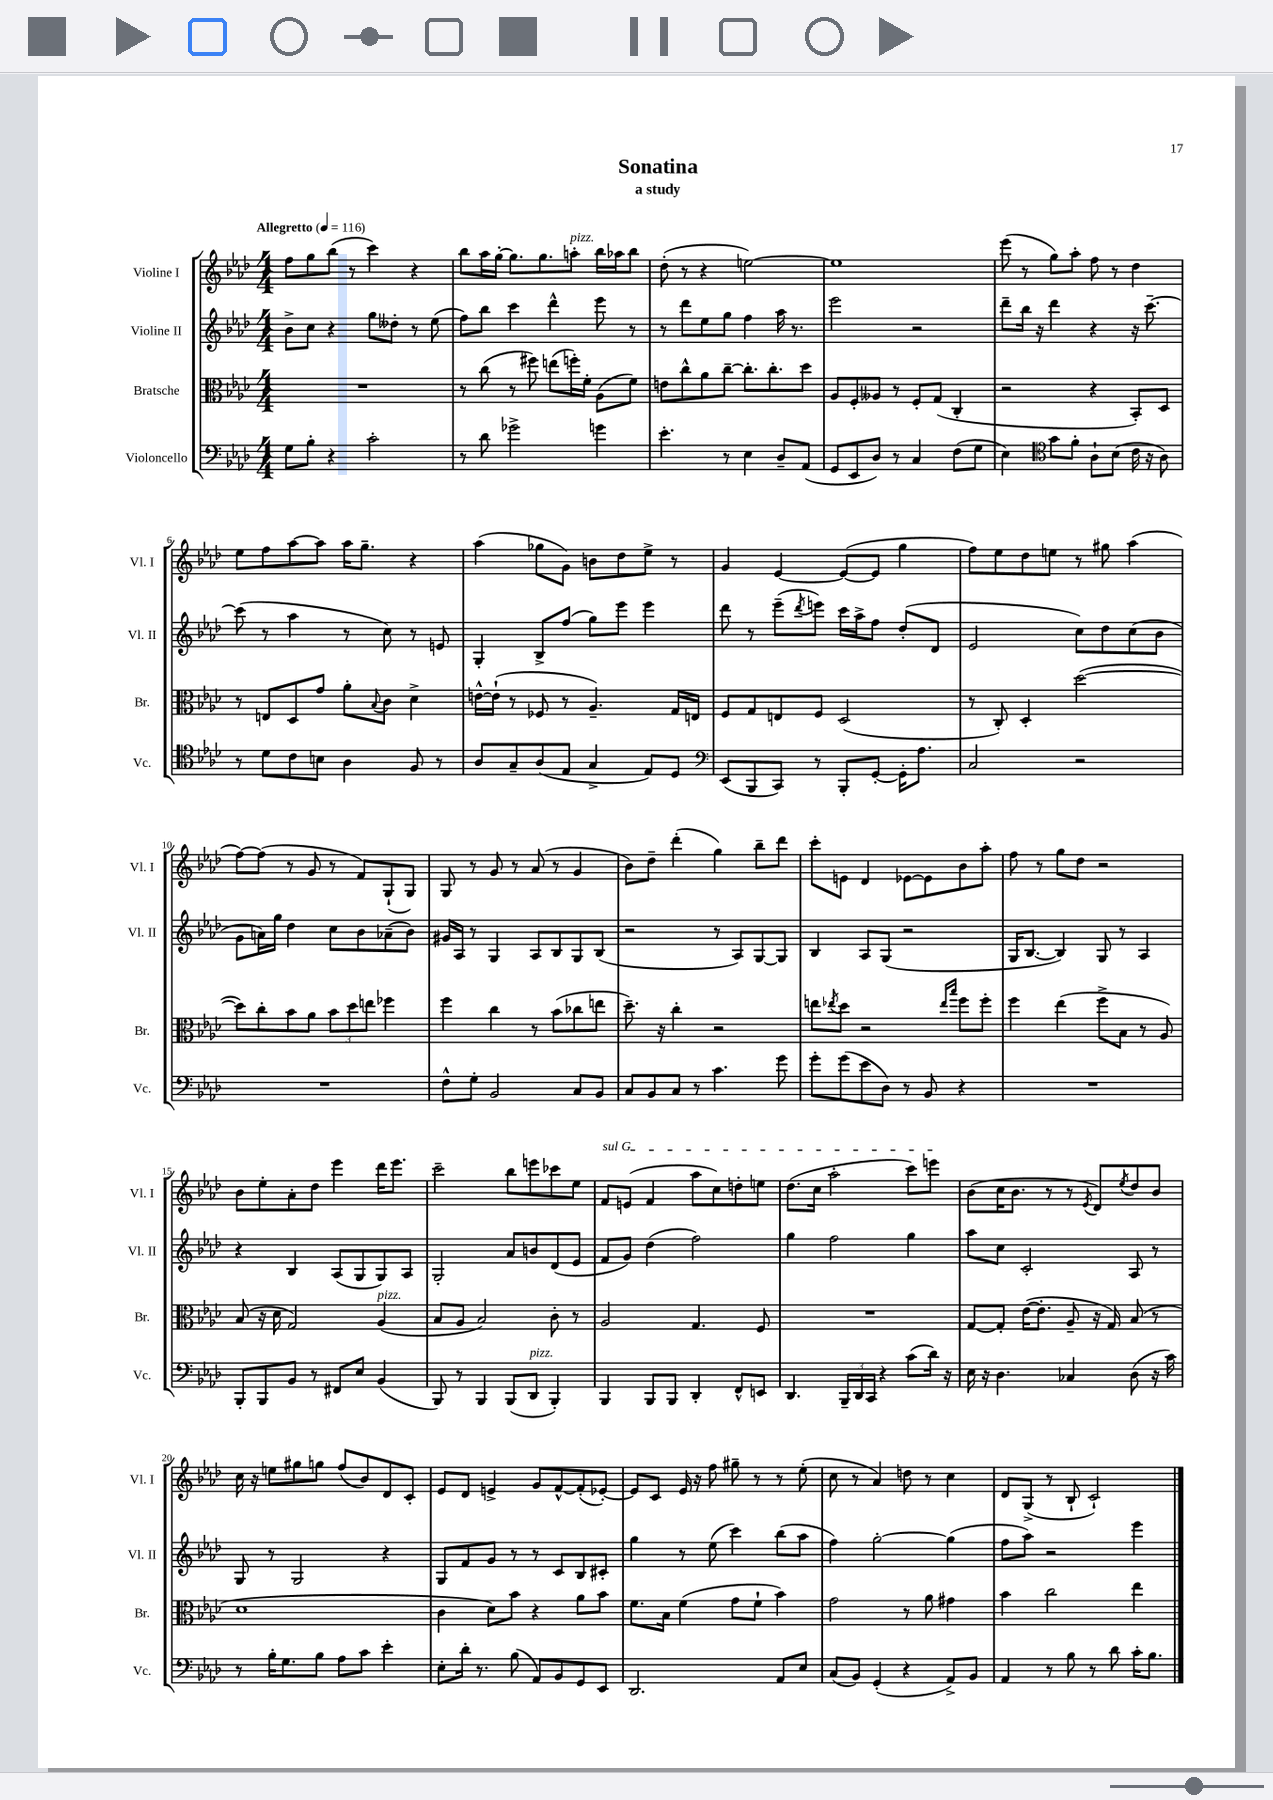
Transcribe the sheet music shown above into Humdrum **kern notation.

**kern	**kern	**kern	**kern
*staff4	*staff3	*staff2	*staff1
*clefF4	*clefC3	*clefG2	*clefG2
*k[b-e-a-d-]	*k[b-e-a-d-]	*k[b-e-a-d-]	*k[b-e-a-d-]
*M4/4	*M4/4	*M4/4	*M4/4
*MM116	*MM116	*MM116	*MM116
8G	1r	8b-^	8ff
8B-'	.	8cc	8gg
4r	.	4r	(8bb-
.	.	.	8r
2c'	.	8gg	4ccc)
.	.	8dd--'	.
.	.	8r	4r
.	.	(8ee-	.
=	=	=	=
8r	8r	8ff)	8bb-
8d-	(8cc	8bb-	16aa-
.	.	.	[16gg'
2g-^	8r	4ccc	8.gg]
.	8ff#)	.	.
.	.	.	8.gg
.	(8ee	4ddd-^^	.
.	16ff')	.	8aa'
.	16f'	.	.
4g	(8A-	8eee-	16bb-
.	.	.	16aa-
.	8f)	8r	8bb-
=	=	=	=
4.e-'	8e	8r	(8dd-'
.	8cc^^	8ddd-	8r
.	8a-	8ee-	4r
8r	[8cc~	8gg	.
4E-	8.cc']	4ff	[2ee)
.	8.cc'	.	.
8D-~	.	16aa-	.
.	.	8.r	.
(8AA-	8dd-	.	.
=	=	=	=
8GG	8A-	2eee-	1ee]
8EE-	8F'	.	.
8D-)	8A--	.	.
8r	8r	.	.
4C	8F'	2r	.
.	(8G	.	.
(8F	4C'	.	.
8G	.	.	.
=	=	=	=
4E-)	2r	8ddd-~	(8eee-
.	.	16bb-	8r
.	.	16r	.
*clefC4	*	*	*
8g	.	4ddd-	8gg)
8f'	.	.	8aa-'
8A-`	4r	4r	8ff
(8B-	.	.	8r
16c	8BB-')	16r	4dd-
16r	.	[8.ccc~	.
8A-)	8D-	.	.
=	=	=	=
8r	8r	(8ccc]	8ee-
8d-	8E	8r	8ff
8c	8D-	4aa-	[8aa-
8B	8g	.	8aa-]
4A-	8a-'	8r	16aa-
.	.	.	8.gg~
.	8qqB-	.	.
.	8c	8cc)	.
8F	4d-^	8r	4r
8r	.	8e	.
=	=	=	=
8A-	[16e^^	4G'	(4aa-
.	(16e`]	.	.
8G~	8r	.	.
(8A-	8F-	8B-^	8gg-
8E-	8r	(8ff	8g)
4G^	4.A-~)	8gg)	8b
.	.	8eee-	8dd-
8E-)	.	4eee-	8ee-^
8D-	16G	.	8r
.	16E	.	.
=	=	=	=
*clefF4	*	*	*
(8EE-	8F	8ddd-	4g
8BBB-	8G	8r	.
8CC)	8E	(8eee-~	[4e-
.	.	8qddd-	.
8r	8F	8eee)	.
8BBB-'	(2D-	16ccc	(8e-_
.	.	16aa-^	.
[8GG'	.	8ff	8e-]
16GG']	.	(8dd-'	4gg
8.A-	.	.	.
.	.	8d-	.
=	=	=	=
2C	8r	2e-	8ff)
.	8C')	.	8ee-
.	4D-'	.	8dd-
.	.	.	8ee
2r	([2dd-	8cc)	8r
.	.	8dd-	8gg#
.	.	(8cc	(4aa-
.	.	8b-	.
=	=	=	=
1r	8dd-])	8g	[8ff)
.	8cc'	16a)	(8ff]
.	.	16gg	.
.	8b-	4dd-	8r
.	8a-	.	8g
.	12b-	8cc	8r
.	12dd-	.	.
.	.	8b-	8f)
.	12ee	.	.
.	4ff-	(8a-~	(8G`
.	.	8b-)	8G)
=	=	=	=
8F^^	4ff	16g#	8G
.	.	16A-	.
8G'	.	8r	8r
2BB-	4cc	4G	8g
.	.	.	8r
.	8r	8A-	(8a-
.	(8b-	8B-	8r
8C	8cc-	8G	4g
8BB-	8ee	(8B-	.
=	=	=	=
8C	8.dd-~)	2r	8b-)
8BB-	.	.	8dd-~
.	16r	.	.
8C	4cc'	.	(4ddd-'
8r	.	.	.
4.c	2r	8r	4gg)
.	.	8A-)	.
.	.	[8G	8bb-~
8g	.	8G]	8ddd-
=	=	=	=
8g'	8ee	4B-	8ccc'
.	8qee-	.	.
(8g	8dd-	.	8e
8e-	2r	8A-	4d-
8D-)	.	(8G	.
8r	.	2r	[8e-
8BB-	.	.	8e-]
.	16qqee-	.	.
.	16qqbb-	.	.
4r	8ff	.	8b-
.	8ff'	.	8aa-'
=	=	=	=
1r	4ff	16G	8ff
.	.	[8.B-	.
.	.	.	8r
.	(4ee-	4B-])	8gg
.	.	.	8dd-
.	8ff^	8G	2r
.	8B-	8r	.
.	8r	4A-	.
.	8A-)	.	.
=	=	=	=
8BBB-'	(8B-	4r	8b-
8BBB-	16r	.	8ee-'
.	16d-	.	.
8BB-	2G)	4B-	8a-'
8r	.	.	8dd-
8FF#	.	(8A-	4eee-
8E-	.	8G	.
(4BB-	(4A-	8G)	16ddd-
.	.	.	8.eee-
.	.	8A-	.
=	=	=	=
8BBB-)	8B-	2G'	2ccc~
8r	8A-	.	.
4BBB-	2B-)	.	.
(8BBB-	.	8a-	8bb-
8DD-	.	8b	8eee
4BBB-')	8c'	(8d-	8ccc-
.	8r	8e-	8ee-
=	=	=	=
4BBB-	2A-	8f	8f
.	.	8g)	(8e
8BBB-	.	(4dd-	4f
8BBB-	.	.	.
4DD-'	4.G	2ff)	8aa-
.	.	.	8cc)
8FF^^	.	.	8dd'
8EE	8F	.	8ee
=	=	=	=
4.DD-	1r	4gg	(8.dd-
.	.	.	16cc
.	.	2ff	2aa-'
24BBB-~	.	.	.
24DD-	.	.	.
24CC	.	.	.
4r	.	.	.
(8c	.	4gg	8ccc)
16d-)	.	.	8eee
16r	.	.	.
=	=	=	=
16E-	[8G	8aa-	(8b-
16r	.	.	.
4.D-	8G']	8cc	16cc
.	.	.	8.b-
.	([16e-	2c'	.
.	8.e-']	.	.
.	.	.	8r
4C-	8A-~	.	8r
.	.	.	8qe-
.	16r	.	8d-)
.	16G)	.	.
.	.	.	8qee-
(8D-	(8B-	8A-	8dd-
16r	8r	8r	8b-
16c)	.	.	.
=	=	=	=
8r	1d-	8G	16cc
.	.	.	16r
16B-'	.	8r	8ee
8.G	.	.	.
.	.	2G	8gg#
8B-	.	.	8gg
8A-	.	.	(8ff
8c	.	.	8b-)
4e-'	.	4r	8d-
.	.	.	8c'
=	=	=	=
8E-'	4c	8G	8e-
16d-'	.	8f	8d-
8.r	.	.	.
.	8d-)	8g	4e^
(8B-	8b-	8r	.
8AA-)	4r	8r	8g
8BB-	.	8c	[8f^^
8GG	8a-	8B-	(8f']
8EE-	8b-	8c#'	[8e-')
=	=	=	=
2.DD-	8.f	4gg	8e-]
.	.	.	8c
.	16B-	.	.
.	(4f	8r	16e-
.	.	.	16r
.	.	(8ee-	8ff
.	8g	4ccc)	8gg#~
.	8f`	.	8r
8AA-	4b-)	(8bb-	8r
8E-	.	8aa-	(8ee-'
=	=	=	=
(8C	2g	4ff)	8cc
8BB-)	.	.	8r
(4GG'	.	[2gg'	4a-)
4r	8r	.	8dd
.	8a-	.	8r
8AA-^)	4g#	(4gg]	4cc
8BB-	.	.	.
=	=	=	=
4AA-	4b-	8ff	8d-
.	.	8aa-)	(8G^
8r	2cc	2r	8r
8B-	.	.	8B-`
8r	.	.	2c`)
8d-	.	.	.
16c'	4ee-	4eee-	.
8.B-	.	.	.
==	==	==	==
*-	*-	*-	*-
